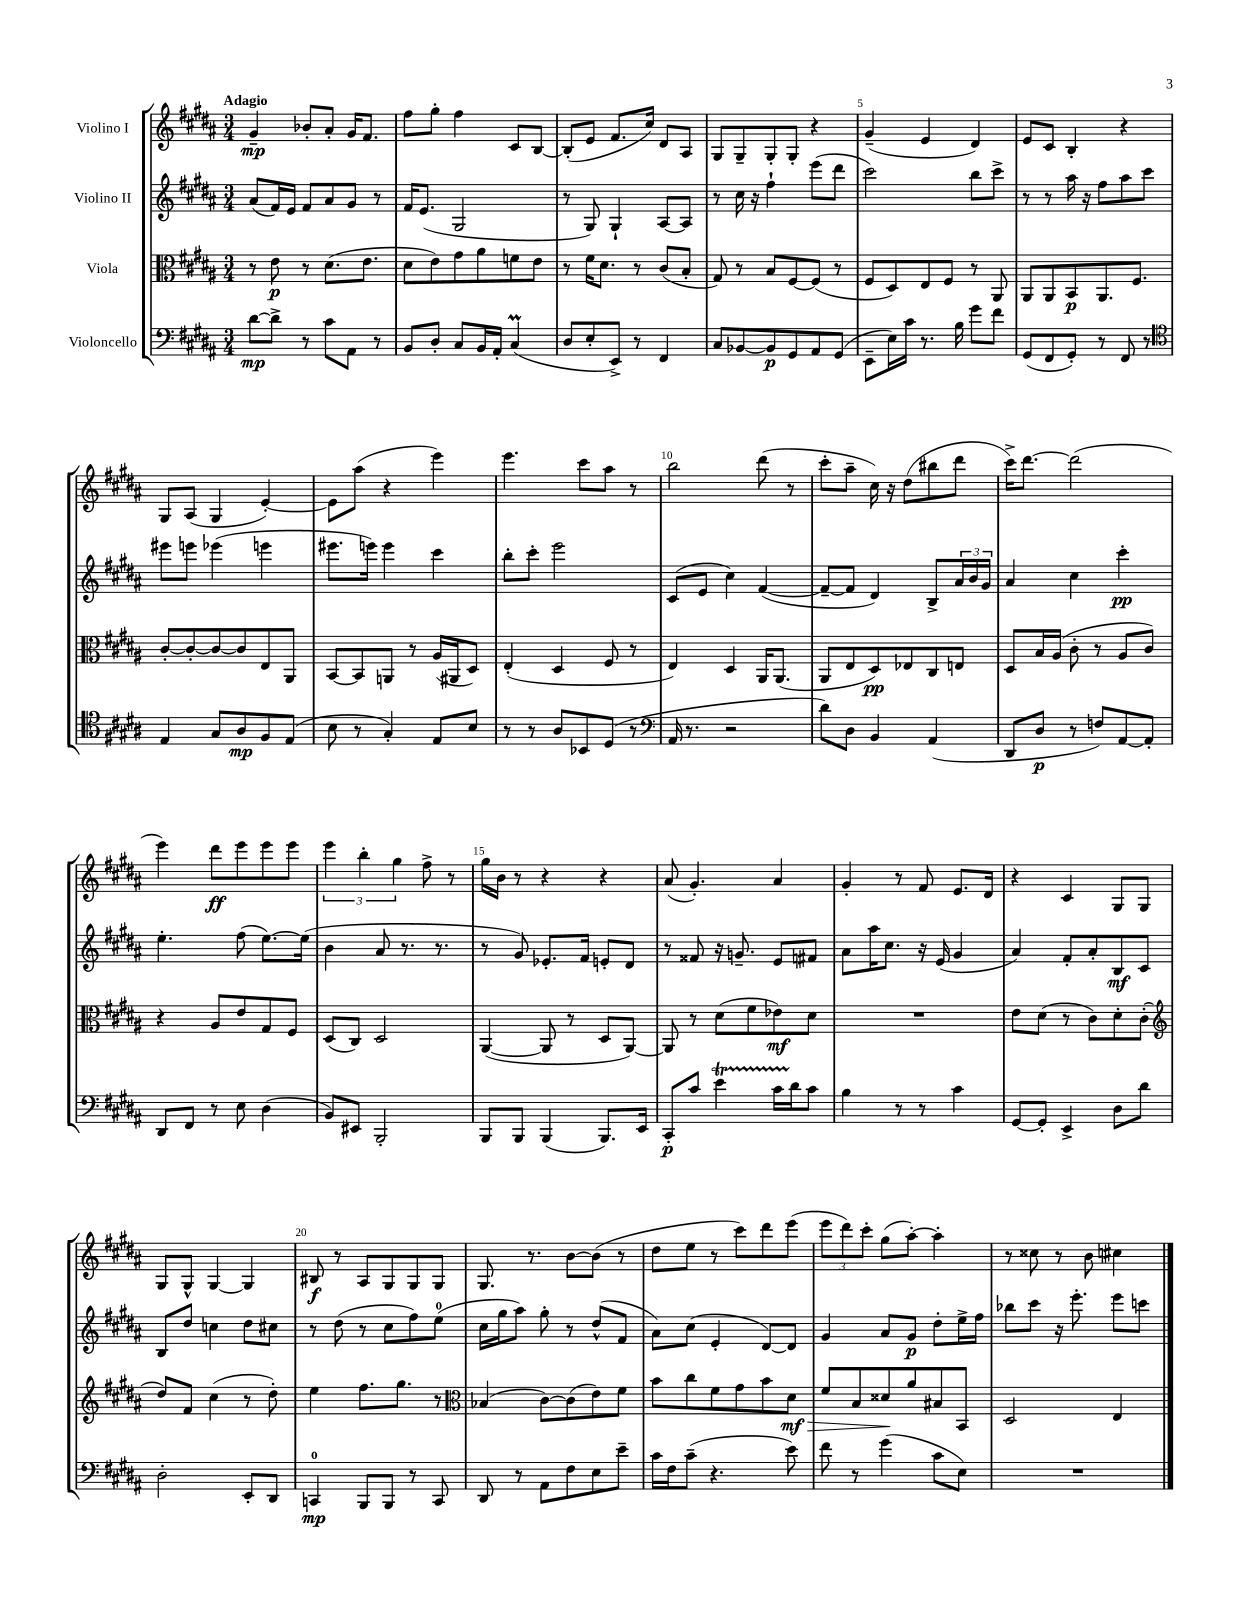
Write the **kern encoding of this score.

**kern	**kern	**kern	**kern
*staff4	*staff3	*staff2	*staff1
*clefF4	*clefC3	*clefG2	*clefG2
*k[f#c#g#d#a#]	*k[f#c#g#d#a#]	*k[f#c#g#d#a#]	*k[f#c#g#d#a#]
*M3/4	*M3/4	*M3/4	*M3/4
[8d#\L	8r	(8a#/L	4g#~/
8d#^\]J	8e\	16f#/L)	.
.	.	16e/JJ	.
8r	8r	8f#/L	8b-'/L
8c#\L	(8.d#\L	8a#/	8a#'/J
8AA#\J	.	8g#/J	16g#/LK
.	8.e\J	.	8.f#/J
8r	.	8r	.
=	=	=	=
8BB/L	8d#\L	16f#/LK	8ff#\L
.	.	(8.e/J	.
8D#'/J	8e\)	.	8gg#'\J
8C#/L	8g#\	2G#/	4ff#\
16BB/L	8a#\	.	.
16AA#'/JJ	.	.	.
(4C#/	8f\	.	8c#/L
.	8e\J	.	[8B/J
=	=	=	=
8D#/L	8r	8r	(8B'/]L
8E'/	16f#\LK	8G#/)	8e/J
.	8.d#\J	.	.
8EE^/J)	.	4G#`/	8.f#/L
8r	8r	.	.
.	.	.	16cc#/Jk)
4FF#/	(8c#/L	[8A#/L	8d#/L
.	8B'/J	8A#/]J	8A#/J
=	=	=	=
8C#/L	8G#/)	8r	8G#/L
[8BB-/	8r	16cc#\	8G#~/
.	.	16r	.
8BB-/]	8B/L	4ff#`\	8G#'/
8GG#/	[8F#/	.	8G#'/J
8AA#/	(8F#/]J	(8eee\L	4r
(8GG#/J	8r	8ddd#\J	.
=	=	=	=
8EE~\L	8F#/L	2ccc#\)	(4g#~/
16E\L)	8D#/)	.	.
16c#\JJ	.	.	.
8.r	8E/	.	4e/
.	8F#/J	.	.
16B\	.	.	.
8g#\L	8r	8bb\L	4d#/)
8f#\J	8AA#/	8ccc#^\J	.
=	=	=	=
(8GG#/L	8AA#/L	8r	8e/L
8FF#/	8AA#/	8r	8c#/J
8GG#'/J)	8BB/	16aa#\	4B'/
.	.	16r	.
8r	8.AA#/	8ff#\L	.
8FF#/	.	8aa#\	4r
.	8.F#/J	.	.
8r	.	8ccc#\J	.
=	=	=	=
*clefC4	*	*	*
4E/	[8c#'/L	8eee#\L	8G#/L
.	8c#'/_	8eee\J	(8A#/J
8G#/L	8c#/_	(4eee-\	4G#/
8A#/	8c#/]	.	.
8F#/	8E/	4eee\	[4e'/)
(8E/J	8AA#/J	.	.
=	=	=	=
8B\	[8BB/L	8.eee#\L	8e\]L
8r	8BB/]	.	(8aa#\J
.	.	16eee\Jk)	.
4G#'/)	8AA/J	4eee\	4r
.	8r	.	.
8E/L	(16A#/LL	4ccc#\	4eee\)
.	16AA#/J	.	.
8B/J	8D#/J)	.	.
=	=	=	=
8r	(4E'/	8bb'\L	4.eee\
8r	.	8ccc#'\J	.
8A#/L	4D#/	2eee\	.
8BB-/	.	.	8ccc#\L
(8D#/J	8F#/	.	8aa#\J
8r	8r	.	8r
=	=	=	=
*clefF4	*	*	*
16AA#/	4E/)	(8c#/L	2bb\
8.r	.	.	.
.	.	8e/J	.
2r	4D#/	4cc#\)	.
.	16AA#/LK	([4f#/	(8ddd#\
.	(8.AA#/J	.	.
.	.	.	8r
=	=	=	=
8d#\L)	8AA#/L	8f#~/_L	8ccc#'\L
8D#\J	8E/	8f#/]J	8aa#~\J
4BB/	8D#/)	4d#/)	16cc#\)
.	.	.	16r
.	8E-/	.	(8dd#\L
(4AA#/	8C#/	8B^/L	8bb#\
.	8E/J	24a#/L	8ddd#\J
.	.	24b/	.
.	.	24g#/JJ	.
=	=	=	=
8DD#/L	8D#/L	4a#/	16ccc#^\LK)
.	.	.	[8.ddd#\J
8D#/J	16B/L	.	.
.	(16A#/JJ	.	.
8r	8c#'\	4cc#\	(2ddd#\]
8F/L)	8r	.	.
[8AA#/	8A#/L	4ccc#'\	.
8AA#'/]J	8c#/J)	.	.
=	=	=	=
8DD#/L	4r	4.ee'\	4eee\)
8FF#/J	.	.	.
8r	8A#/L	.	8ddd#\L
8E\	8e/	(8ff#\	8eee\
(4D#\	8G#/	[8.ee\L)	8eee\
.	8F#/J	.	8eee\J
.	.	(16ee\]Jk	.
=	=	=	=
8BB/L)	(8D#/L	4b\	6eee\
8EE#/J	8C#/J)	.	.
.	.	.	6bb'\
2BBB'/	2D#/	8a#/	.
.	.	.	6gg#\
.	.	8.r	.
.	.	.	8ff#^\
.	.	8.r	.
.	.	.	8r
=	=	=	=
8BBB/L	([4AA#/	8r	16gg#\LL
.	.	.	16b\JJ
8BBB/J	.	8g#/)	8r
(4BBB/	8AA#/]	8.e-'/L	4r
.	8r	.	.
.	.	16f#/Jk	.
8.BBB/L)	8D#/L	8e'/L	4r
.	[8AA#/J)	8d#/J	.
16EE/Jk	.	.	.
=	=	=	=
8CC#'/L	8AA#/]	8r	(8a#/
8c#/J	8r	8f##/	4.g#'/)
4e\	(8d#\L	16r	.
.	.	8.g~/	.
.	8f#\	.	.
16c#\LL	8e-\)	8e/L	4a#/
16d#\J	.	.	.
8c#\J	8d#\J	8f#/J	.
=	=	=	=
4B\	2.r	8a#\L	4g#'/
.	.	16aa#\K	.
.	.	8.cc#\J	.
8r	.	.	8r
8r	.	16r	8f#/
.	.	(16e/	.
4c#\	.	4g#/	8.e/L
.	.	.	16d#/Jk
=	=	=	=
[8GG#/L	8e\L	4a#/)	4r
8GG#'/]J	(8d#\J	.	.
4EE^/	8r	8f#'/L	4c#/
.	8c#\L)	8a#'/	.
8D#\L	8d#'\	8B/	8G#/L
8d#\J	(8c#'\J	8c#/J	8G#/J
=	=	=	=
*	*clefG2	*	*
2D#'\	8dd#/L)	8B/L	8G#/L
.	8f#/J	8dd#/J	8G#^^/J
.	(4cc#\	4cc\	[4G#/
8EE'/L	8r	8dd#\L	4G#/]
8DD#/J	8dd#'\)	8cc#\J	.
=	=	=	=
4CC/	4ee\	8r	8B#/
.	.	(8dd#\	8r
8BBB/L	8.ff#\L	8r	8A#/L
8BBB/J	.	8cc#\L	8G#/
.	8.gg#\J	.	.
8r	.	8ff#\)	8G#/
8CC/	8r	(8ee\J	8G#/J
=	=	=	=
*	*clefC3	*	*
8DD#/	(4B-/	16cc#\LL	8.G#/
.	.	16gg#\J	.
8r	.	8aa#\J)	.
.	.	.	8.r
8AA#\L	[8c#\L)	8gg#'\	.
8F#\	(8c#\]	8r	[8b\L
8E\	8e\)	(8dd#^^/L	(8b\]J
8e~\J	8f#\J	8f#/J	8r
=	=	=	=
16c#\LL	8b\L	8a#\L)	8dd#\L
16F#\J	.	.	.
(8c#~\J	8cc#\	(8cc#\J	8ee\J
4.r	8f#\	4e'/	8r
.	8g#\	.	8ccc#\L)
.	8b\	[8d#/L)	8ddd#\
8e\)	8d#\J	8d#/]J	(8eee\J
=	=	=	=
8f#\	8f#/L	4g#/	12eee\L
.	.	.	12ddd#\)
8r	8B/	.	.
.	.	.	12ccc#'\J
(4g#\	8d##/	8a#/L	(8gg#\L
.	8a#/	8g#/J	[8aa#'\J)
8c#\L	8B#/	8dd#'\L	4aa#'\]
8E\J)	8BB/J	16ee^\L	.
.	.	16ff#\JJ	.
=	=	=	=
2.r	2D#/	8bb-\L	8r
.	.	8ccc#\J	8cc##\
.	.	16r	8r
.	.	8.eee'\	.
.	.	.	8b\
.	4E/	8eee\L	4cc#\
.	.	8ccc\J	.
==	==	==	==
*-	*-	*-	*-
